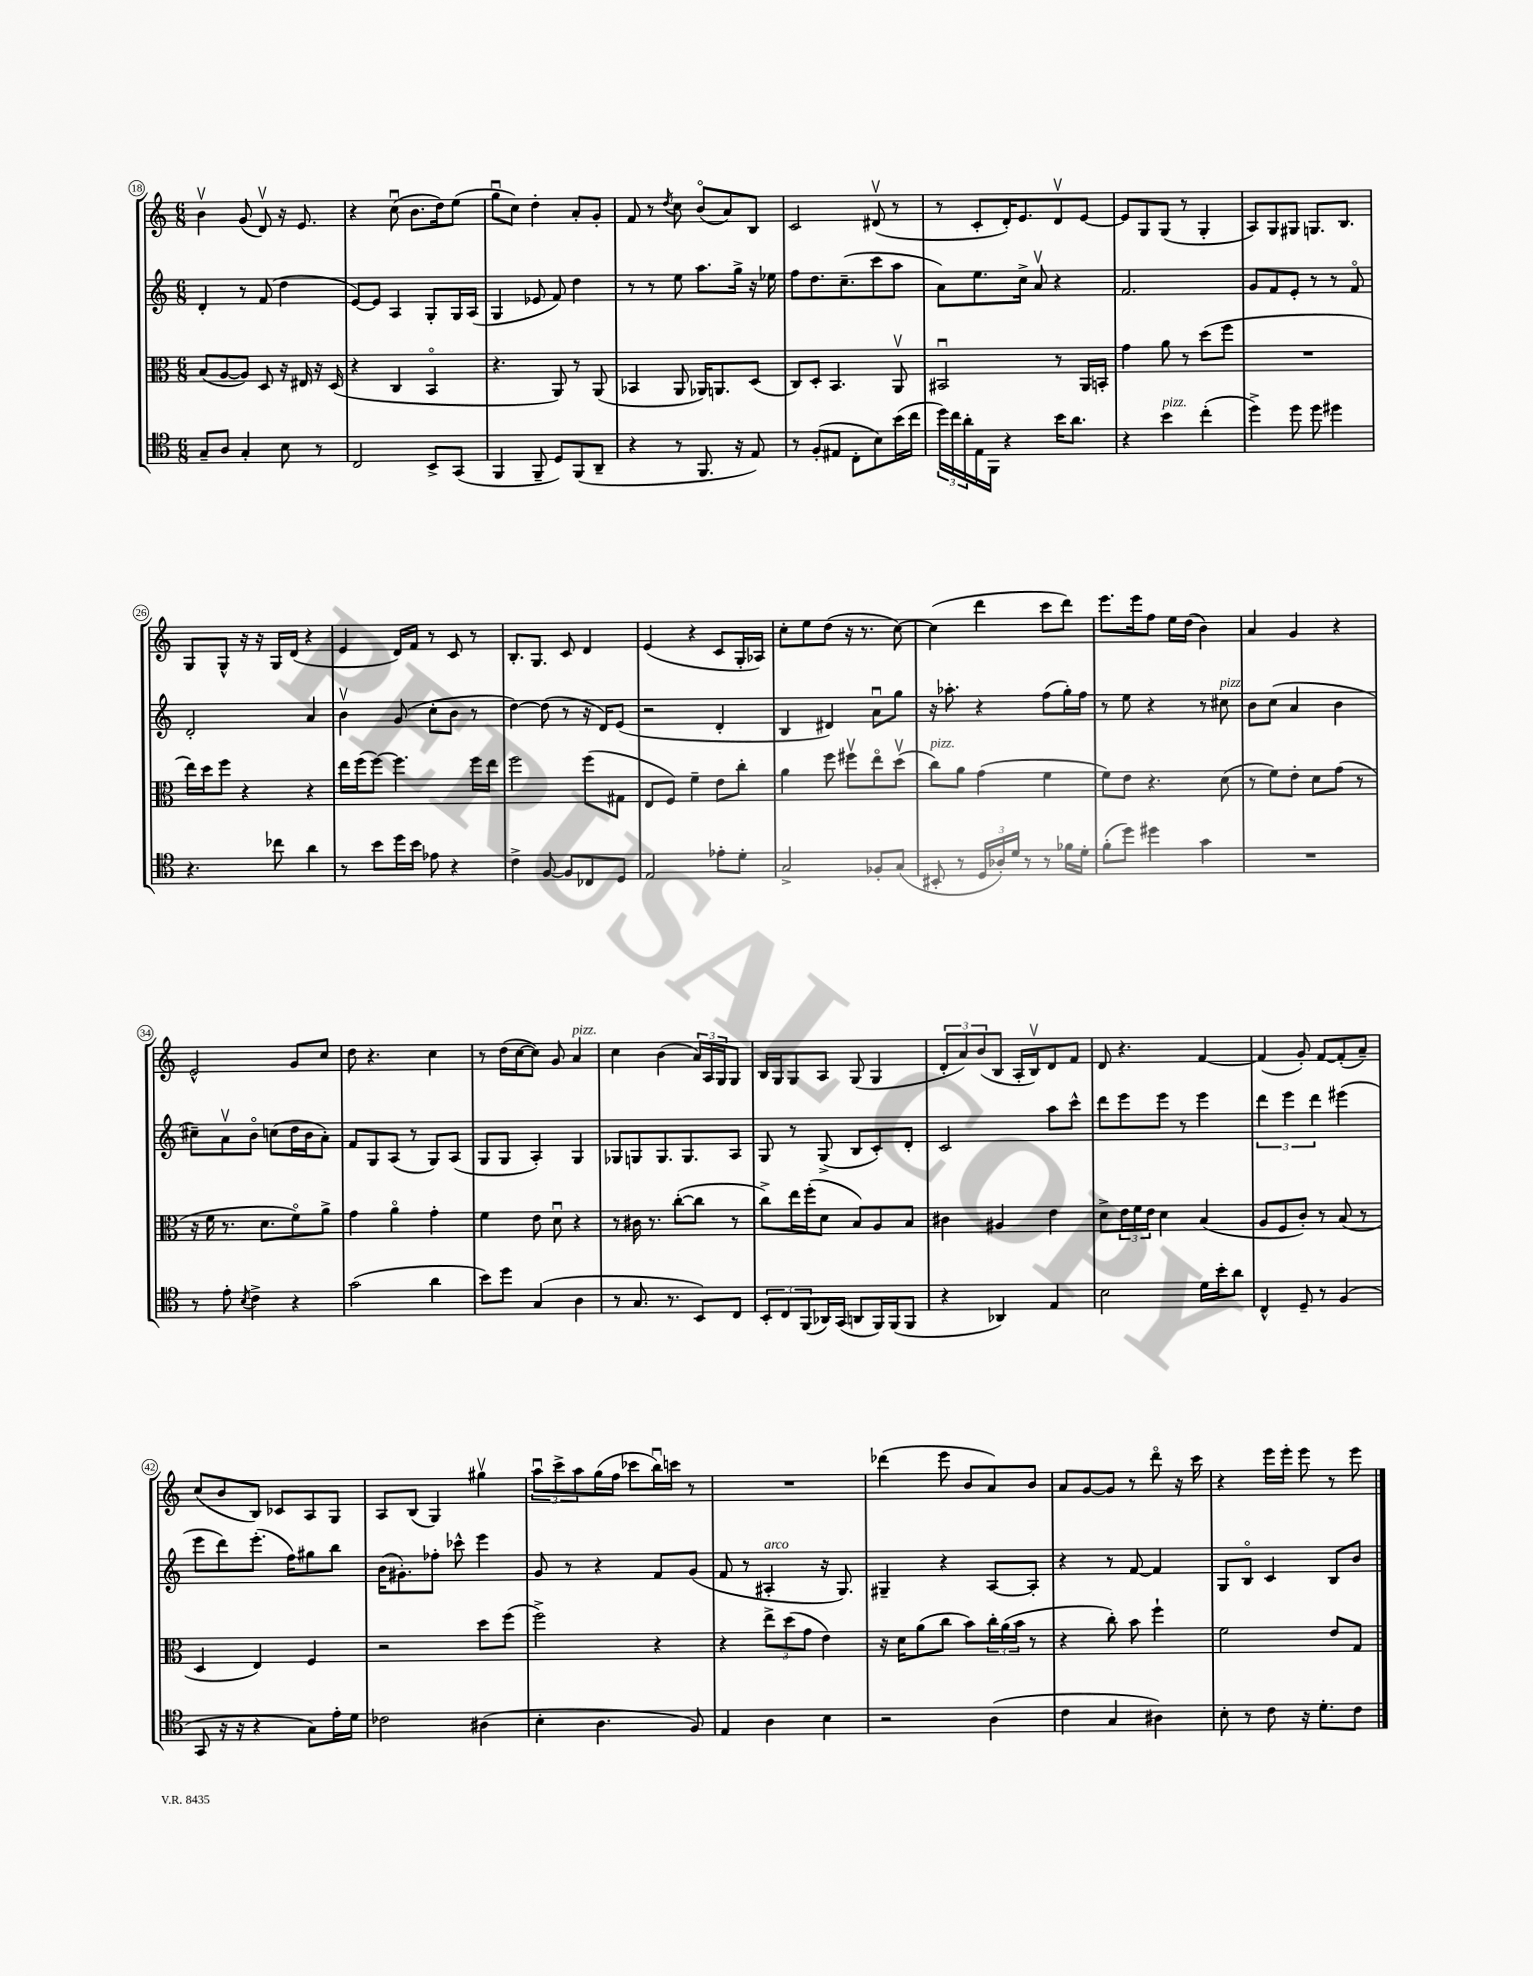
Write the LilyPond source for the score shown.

<<
\new StaffGroup <<
\new Staff = "s0" {
    \clef treble \key c \major \numericTimeSignature \time 6/8
    b'4\upbow g'8( d'8\upbow) r16 e'8. |
    r4 c''8\downbow( b'8. d''16) e''8( |
    g''8\downbow c''8) d''4-. a'8-. g'8-. |
    f'8 r8 \acciaccatura { d''8 } c''8 b'8\flageolet( a'8) b8 |
    c'2 dis'8\upbow( r8 |
    r8 c'8-. d'16-.) e'8. d'8\upbow e'8~ |
    e'8 g8 g8( r8 g4-. |
    a8) g8 gis8 g8. b8. |
    g8 g8-^ r16 r16 g16 d'16( r4 |
    e'4 d'16) f'16 r8 c'8 r8 |
    b8.-. g8. c'8 d'4 |
    e'4( r4 c'8 g16-. aes16) |
    c''8-. e''8 d''8( r16 r8. c''8~) |
    c''4( d'''4 c'''8 d'''8) |
    e'''8. e'''16 f''8 e''16 d''16( b'4) |
    a'4 g'4 r4 |
    e'2-^ g'8 c''8 |
    d''8 r4. c''4 |
    r8 d''16( c''16~ c''8) g'8 a'4^\markup { \italic "pizz." } |
    c''4 b'4( \tuplet 3/2 { a'16) a16 g16 } g8 |
    b16 g16 g8 a8 g8( g4 |
    \tuplet 3/2 { d'8-. a'8) b'8( } b8 a16-. b16\upbow) d'8 f'8 |
    d'8 r4. f'4~ |
    f'4( g'8-.) f'8~ f'8-.( a'8--) |
    c''8( b'8 b8) ces'8 a8 g8 |
    a8 b8( g4) gis''4\upbow |
    \tuplet 3/2 { a''8\downbow c'''8-> a''8 } g''16( f''16 ces'''8 b''16\downbow) c'''16 r8 |
    R2. |
    des'''4( e'''8 b'8 a'8) b'8 |
    a'8 g'8~ g'8 r8 d'''8\flageolet r16 c'''16 |
    r4 e'''16 e'''16-. e'''8 r8 e'''8 \bar "|." |
}
\new Staff = "s1" {
    \clef treble \key c \major \numericTimeSignature \time 6/8
    d'4-. r8 f'8( d''4 |
    e'8~) e'8 a4 g8-. g16 a16( |
    g4 ees'8 f'8) d''4 |
    r8 r8 e''8 a''8. g''16-> r16 ees''16 |
    f''8 d''8. c''8.--( c'''8 a''8 |
    a'8) e''8. c''16-> a'8\upbow r4 |
    f'2. |
    g'8 f'8 e'8-. r8 r8 f'8\flageolet |
    d'2-. a'4 |
    b'4\upbow g'8( c''8-. b'8 r8 |
    d''4~) d''8( r8 r16 d'16) e'8( |
    r2 d'4-. |
    b4 dis'4) a'8\downbow g''8 |
    r16 aes''8.-. r4 f''8( g''16-.) f''16 |
    r8 e''8 r4 r8 cis''8^\markup { \italic "pizz." } |
    b'8 c''8( a'4 b'4 |
    cis''8--) a'8\upbow b'8\flageolet c''8( d''16 b'16 a'8-.) |
    f'8 g8 a8( r8 g8) a8( |
    g8 g8 a4-.) g4 |
    ges8 g8 g8. g8. a8 |
    g8 r8 g8->( b8 c'8-.) d'8-. |
    c'2 a''8 c'''8-^ |
    d'''8 e'''8 e'''8 r8 e'''4 |
    \tuplet 3/2 { d'''4 e'''4 d'''4 } eis'''4( |
    e'''8 d'''8) e'''8.-.( f''16) gis''8 b''8 |
    b'16( gis'8.-.) fes''8-. ces'''8-^ e'''4 |
    g'8 r8 r4 f'8 g'8( |
    f'8 r8 ais4-.^\markup { \italic "arco" } r16 g8.) |
    gis4-- r4 a8~ a8-. |
    r4 r8 f'8~ f'4 |
    g8 b8\flageolet c'4 b8 b'8 \bar "|." |
}
\new Staff = "s2" {
    \clef alto \key c \major \numericTimeSignature \time 6/8
    b8( a8~ a8) d8 r16 eis16 r16 d16( |
    r4 c4 b,4\flageolet |
    r4. a,8) r8 a,8( |
    bes,4 a,8 aes,16) a,8. d8( |
    c8) d8-. b,4. a,8\upbow |
    bis,2\downbow r8 a,16 b,16-. |
    g'4 a'8 r8 d''8( f''8 |
    R2. |
    e''16) d''16 f''8 r4 r4 |
    e''16 f''16( f''8~) f''4. f''16 e''16 |
    f''2 f''8( gis8 |
    e8 f8) f'4-- e'8 c''8-. |
    a'4 f''8 fis''8\upbow e''8\flageolet d''8\upbow( |
    c''8^\markup { \italic "pizz." }) a'8 g'4( f'4 |
    f'8) e'8 r4. d'8( |
    r8 f'8) e'8-. d'8 g'8( r8 |
    r16 f'16 r8. d'8. f'8\flageolet) a'8-> |
    g'4 a'4\flageolet g'4-. |
    f'4 e'8 d'8\downbow r4 |
    r8 cis'16 r8. c''8~-.( c''8 r8 |
    c''8->) e''16 f''16-.( d'8 b8) a8 b8 |
    cis'4 ais4 e'4 |
    d'8-> \tuplet 3/2 { e'16 f'16 e'16 } d'4 b4( |
    a8 f8 c'8-.) r8 b8( r8 |
    d4 e4) f4 |
    r2 d''8 f''8( |
    f''2->) r4 |
    r4 \tuplet 3/2 { e''8-> d''8( g'8 } e'4) |
    r16 d'16 a'8( c''8 b'8) \tuplet 3/2 { c''16-. a'16( b'16 } r8 |
    r4 c''8-.) b'8 f''4-! |
    f'2 e'8 g8 \bar "|." |
}
\new Staff = "s3" {
    \clef tenor \key c \major \numericTimeSignature \time 6/8
    g8-- a8 g4-. b8 r8 |
    c2 b,8-> g,8( |
    f,4 f,8-- d8) f,8( a,8-- |
    r4 r8 f,8. r16 e8) |
    r8 f8-.( eis8 c8-. b8) b'16( c''16 |
    \tuplet 3/2 { d''16) c''16 a'16-. } e16 f,16 r4 b'16 a'8. |
    r4 b'4^\markup { \italic "pizz." } c''4-.( |
    d''4->) d''8 d''8 dis''4 |
    r4. ces''8 a'4 |
    r8 b'8 d''16 b'16 ees'8 r4 |
    c'4-> f8~ f8 ces8 d8 |
    e2 ees'8-. d'8-. |
    g2-> fes8-. g8( |
    bis,8-. r8 \tuplet 3/2 { d16 aes16-.) d'16 } r8 r8 fes'16 d'16-. |
    f'8-.( d''8) dis''4 g'4 |
    R2. |
    r8 e'8-. \acciaccatura { b8 } c'4-> r4 |
    g'2( a'4 |
    b'8) d''8 g4( a4 |
    r8 g8. r8. b,8) c8 |
    \tuplet 3/2 { b,8-. c8 f,8( } aes,16) g,16( a,8 f,16) f,16( f,8 |
    r4 aes,4) e4 |
    b2 d'16 b'16-. a'8 |
    c4-^ d8-- r8 f4( |
    g,8 r16 r16 r4 g8) e'16-. d'16 |
    ces'2 ais4( |
    b4-. a4. f8) |
    e4 a4 b4 |
    r2 a4( |
    c'4 g4 ais4) |
    b8-. r8 c'8 r16 d'8.-. c'8 \bar "|." |
}
>>
>>
\layout { \context { \Score currentBarNumber = #18 \override BarNumber.stencil = #(make-stencil-circler 0.1 0.3 ly:text-interface::print) } }
